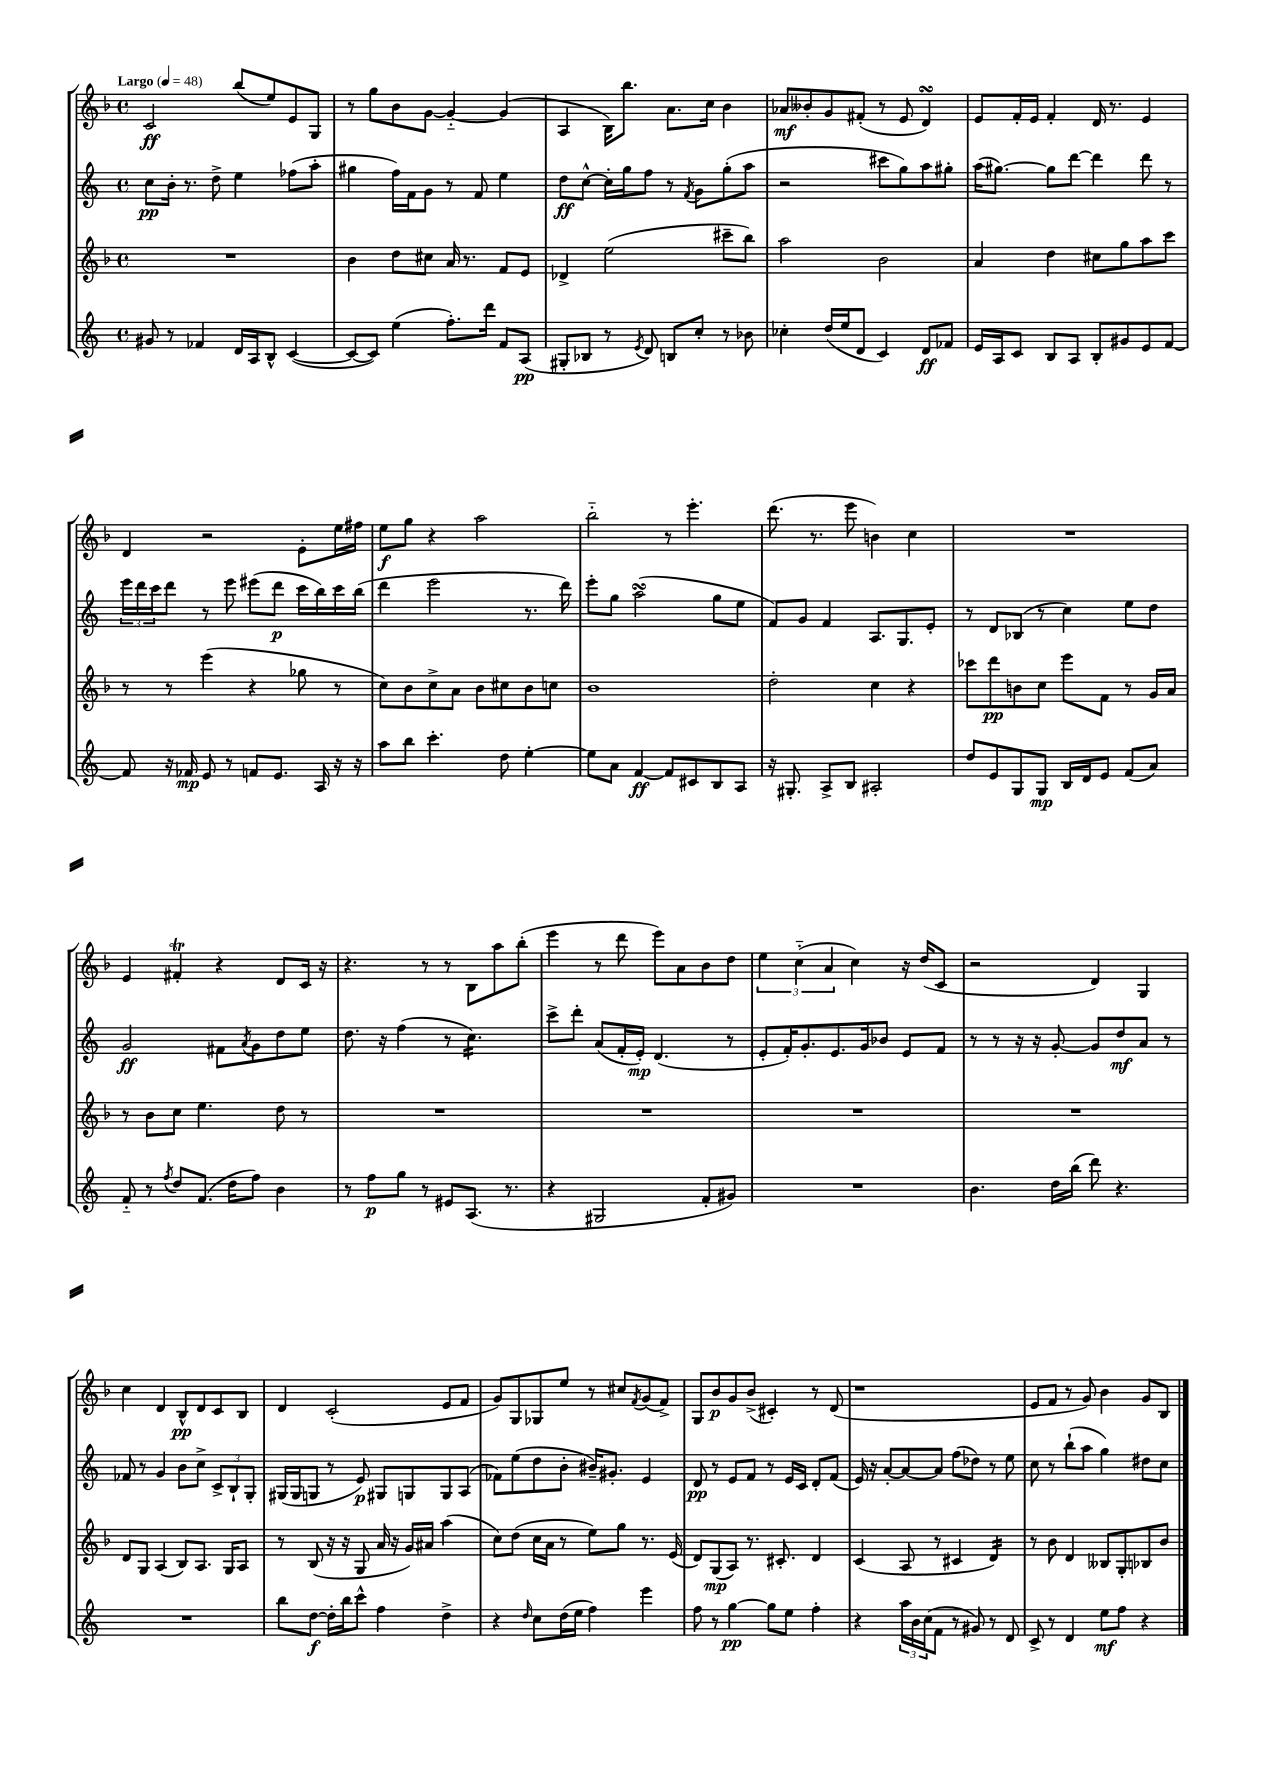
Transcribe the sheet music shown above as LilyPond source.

<<
\new StaffGroup <<
\new Staff = "s0" {
    \clef treble \key f \major \defaultTimeSignature \time 4/4 \tempo "Largo" 4 = 48
    c'2\ff bes''8( e''8) e'8 g8 |
    r8 g''8 bes'8 g'8~ g'4~-_ g'4( |
    a4 bes16) bes''8. a'8. c''16 bes'4 |
    aes'8\mf beses'8-. g'8 fis'8-.( r8 e'8 d'4\turn) |
    e'8 f'16-. e'16 f'4-. d'16 r8. e'4 |
    d'4 r2 e'8-. e''16 fis''16 |
    e''8\f g''8 r4 a''2 |
    bes''2-_ r8 e'''4.-. |
    d'''8.( r8. e'''8 b'4) c''4 |
    R1 |
    e'4 fis'4-.\trill r4 d'8 c'16 r16 |
    r4. r8 r8 bes8 a''8 bes''8-.( |
    e'''4 r8 d'''8 e'''8) a'8 bes'8 d''8 |
    \tuplet 3/2 { e''4 c''4-_( a'4 } c''4) r16 d''16( c'8 |
    r2 d'4) g4 |
    c''4 d'4 bes8-^\pp d'8 c'8 bes8 |
    d'4 c'2-.( e'8 f'8 |
    g'8) g8 ges8 e''8 r8 cis''8 \acciaccatura { f'8 } g'8( f'8->) |
    g8 bes'8\p g'8 bes'8->( cis'4-.) r8 d'8( |
    r1 |
    e'8 f'8 r8 g'8) bes'4 g'8 bes8 \bar "|." |
}
\new Staff = "s1" {
    \clef treble \key c \major \defaultTimeSignature \time 4/4
    c''8\pp b'16-. r8. d''8-> e''4 fes''8( a''8-. |
    gis''4 f''16) f'16 g'8 r8 f'8 e''4 |
    d''8\ff c''8~-^ c''16-. g''16 f''8 r8 \acciaccatura { f'8 } g'8 g''8-.( a''8 |
    r2 cis'''8 g''8) a''8 gis''8-. |
    a''16( gis''8.~) gis''8 d'''8~ d'''4 d'''8 r8 |
    \tuplet 3/2 { e'''16 d'''16 c'''16 } d'''8 r8 e'''8 eis'''8( d'''8\p c'''16 b''16) c'''16 b''16( |
    d'''4 e'''2 r8. d'''16) |
    e'''8-. g''8 a''2\turn( g''8 e''8 |
    f'8) g'8 f'4 a8. g8. e'8-. |
    r8 d'8 bes8( r8 c''4) e''8 d''8 |
    g'2\ff fis'8 \acciaccatura { a'8 } g'8 d''8 e''8 |
    d''8. r16 f''4( r8 c''4.:16) |
    c'''8-> d'''8-. a'8( f'16-. e'16-.\mp) d'4.( r8 |
    e'8-. f'16-.) g'8.-. e'8. g'16 bes'8 e'8 f'8 |
    r8 r8 r16 r16 g'8~-. g'8 d''8\mf a'8 r8 |
    fes'8 r8 g'4 b'8 c''8-> \tuplet 3/2 { c'8-> b8-! g8-. } |
    gis16( gis16 g8 r8 e'8\p) gis8 g8 g8 a8( |
    fes'8) e''8( d''8 b'8-. bis'16--) gis'8.-. e'4 |
    d'8\pp r8 e'8 f'8 r8 e'16 c'16 d'8-. f'8( |
    e'16) r16 a'8~-. a'8~ a'8 f''8( des''8) r8 e''8 |
    c''8 r8 b''8-!( a''8 g''4) dis''8 c''8 \bar "|." |
}
\new Staff = "s2" {
    \clef treble \key f \major \defaultTimeSignature \time 4/4
    R1 |
    bes'4 d''8 cis''8 a'16 r8. f'8 e'8 |
    des'4-> e''2( cis'''8-- bes''8) |
    a''2 bes'2 |
    a'4 d''4 cis''8 g''8 a''8 c'''8 |
    r8 r8 e'''4( r4 ges''8 r8 |
    c''8) bes'8 c''8-> a'8 bes'8 cis''8 bes'8 c''8 |
    bes'1 |
    d''2-. c''4 r4 |
    ces'''8 d'''8\pp b'8 c''8 e'''8 f'8 r8 g'16 a'16 |
    r8 bes'8 c''8 e''4. d''8 r8 |
    R1 |
    R1 |
    R1 |
    R1 |
    d'8 g8 a4( bes8) a8. g16 a8 |
    r8 bes8( r16 r16 g8 a'16 r16 g'16) ais'16 a''4( |
    c''8) d''8( c''16 a'16 r8 e''8) g''8 r8. e'16( |
    d'8) g8\mp( a8) r8. cis'8.-. d'4 |
    c'4( a8 r8 cis'4 d'4:16) |
    r8 bes'8 d'4 beses8 g8-. bes8 bes'8 \bar "|." |
}
\new Staff = "s3" {
    \clef treble \key c \major \defaultTimeSignature \time 4/4
    gis'8 r8 fes'4 d'16 a16 b8-^ c'4~( |
    c'8~ c'8) e''4( f''8.-.) d'''16 f'8 a8\pp( |
    gis8-. bes8 r8 \acciaccatura { e'8 } d'8) b8 c''8-. r8 bes'8 |
    ces''4-. d''16( e''16 d'8 c'4) d'8\ff fes'8 |
    e'16 a16 c'8 b8 a8 b8-. gis'8 e'8 f'8~ |
    f'8 r16 fes'16\mp e'8 r8 f'8 e'8. a16 r16 r16 |
    a''8 b''8 c'''4.-. d''8 e''4~-. |
    e''8 a'8 f'4~\ff f'8 cis'8 b8 a8 |
    r16 gis8.-. a8-> b8 ais2-. |
    d''8 e'8 g8 g8\mp b16 d'16 e'8 f'8( a'8) |
    f'8-_ r8 \acciaccatura { f''8 } d''8 f'8.( d''16 f''8) b'4 |
    r8 f''8\p g''8 r8 eis'8 a8.( r8. |
    r4 gis2 f'8-. gis'8) |
    R1 |
    b'4. d''16 b''16( d'''8) r4. |
    R1 |
    b''8 d''8~\f d''16-. b''16 c'''8-^ f''4 d''4-> |
    r4 \grace { d''16 } c''8 d''16( e''16 f''4) e'''4 |
    f''8 r8 g''4~\pp g''8 e''8 f''4-. |
    r4 \tuplet 3/2 { a''16 b'16 c''16( } f'8 r8 gis'8) r8 d'8 |
    c'8-> r8 d'4 e''8\mf f''8 r4 \bar "|." |
}
>>
>>
\layout { \context { \Score \remove "Bar_number_engraver" } }
